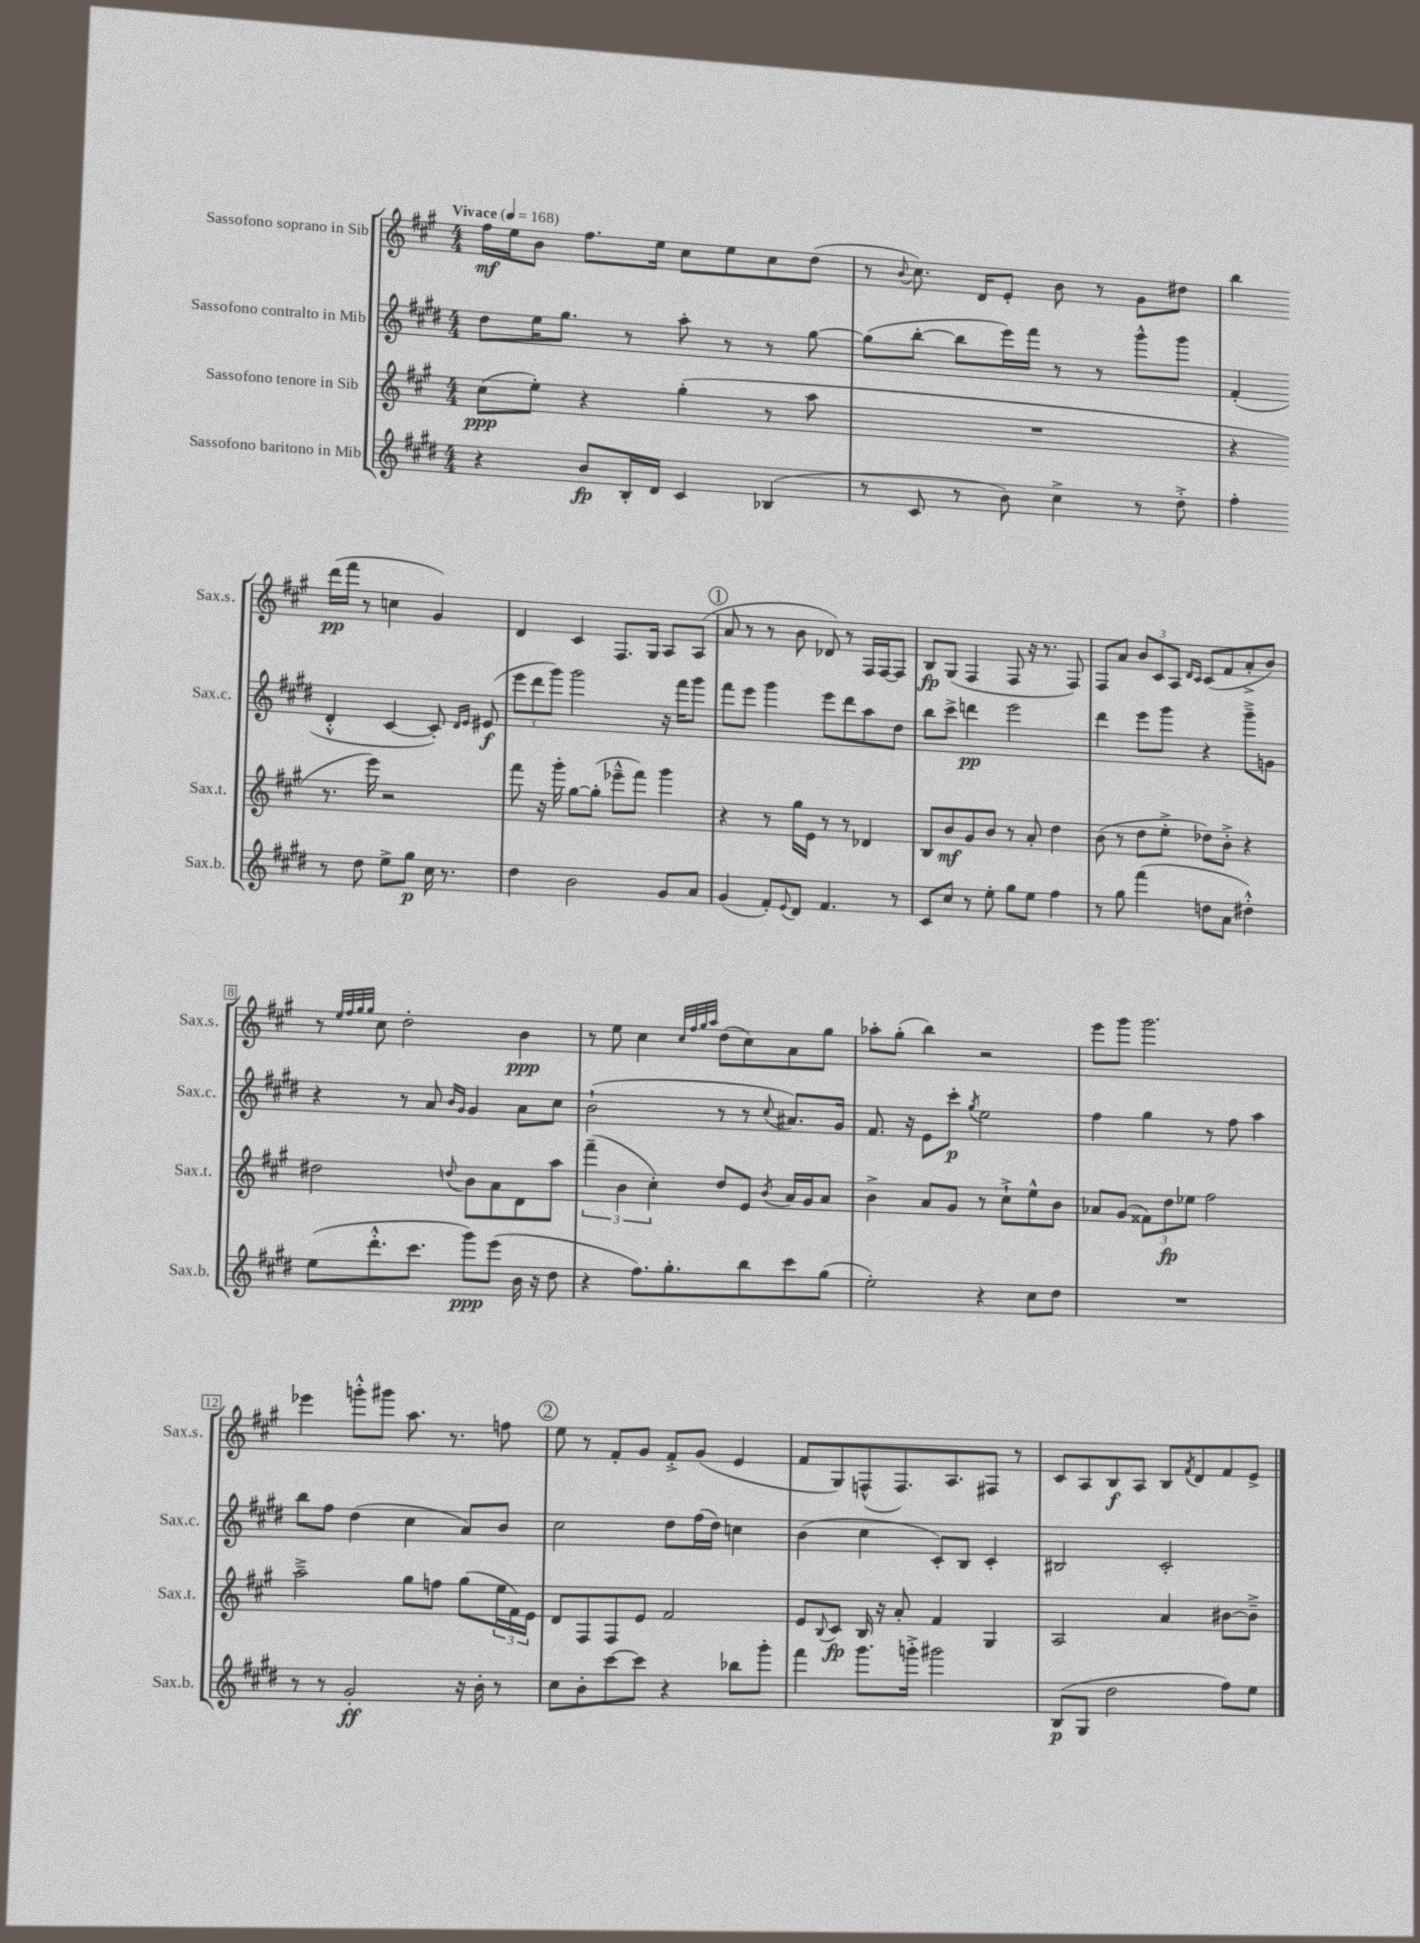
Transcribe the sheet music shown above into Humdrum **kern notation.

**kern	**kern	**kern	**kern
*staff4	*staff3	*staff2	*staff1
*clefG2	*clefG2	*clefG2	*clefG2
*k[f#c#g#d#]	*k[f#c#g#]	*k[f#c#g#d#]	*k[f#c#g#]
*M4/4	*M4/4	*M4/4	*M4/4
*MM168	*MM168	*MM168	*MM168
4r	(8cc#	8dd#	16ff#
.	.	.	16ee
.	8ee')	16ee	8b
.	.	8.gg#	.
8b	4r	.	8.ff#
16B'	.	8r	.
16d#	.	.	16ee
4c#	(4gg#'	8aa'	8cc#
.	.	8r	8ee
(4B-	8r	8r	8cc#
.	8aa	[8gg#	(8dd
=	=	=	=
8r	1r	(8gg#]	8r
.	.	.	8qqb
8c#	.	[8bb'	8.cc#)
8r	.	8bb]	.
.	.	.	16d
8b)	.	16eee)	8e'
.	.	16fff#	.
4cc#^	.	8r	8b
.	.	8r	8r
8r	.	8ggg#^^	8g#
8dd#'^	.	8ggg#	8dd#
=	=	=	=
4ff#'	4r	(4f#'	4bb
8r	8.r	4d#'^^	(16ddd
.	.	.	16fff#
8dd#	.	.	8r
.	16eee)	.	.
8ee^	2r	[4c#	4cc
8gg#	.	.	.
16cc#	.	8c#'])	4g#)
8.r	.	.	.
.	.	16qqd#	.
.	.	16qqe	.
.	.	(8e#	.
=	=	=	=
4dd#	8fff#	12eee	4d
.	.	12ddd#	.
.	16r	.	.
.	.	12ggg#)	.
.	16ggg#'	.	.
2b	[8gg#	2ggg#	4c#
.	(8gg#']	.	.
.	8eee-~^^	.	8.F#
.	8fff#)	.	.
.	.	.	16G#
8g#	4ggg#	16r	8A
.	.	16fff#	.
8a	.	8ggg#	(8A
=	=	=	=
(4g#	4r	8fff#	8a
.	.	8eee	8r
8f#')	8r	4ggg#	8r
8qqe	.	.	.
8d#	16gg#	.	8b
.	16e	.	.
4.f#	8r	8eee	8d-)
.	8r	8ddd#	8r
.	4d-	8aa	16F#
.	.	.	[16F#
8r	.	8dd#	8F#]
=	=	=	=
8c#	8B	8bb	8B
8cc#	8b	8ccc#^	(8G#
8r	8g#	4ddd	4F#
8ee'	8b	.	.
8gg#	8r	2eee	8F#
8ee	8a'	.	16r
.	.	.	8.r
4ff#	4dd	.	.
.	.	.	8F#)
=	=	=	=
8r	(8b	4ddd#	8F#
8gg#	8r	.	8a
(4fff#	8dd	8eee	12b
.	.	.	12c#
.	8ee'^	8ggg#	.
.	.	.	12A
.	.	.	16qqd
.	.	.	16qqc#
8dd	8dd-)	4r	(8c#
8a	8b'^	.	8f#
4dd#'^^)	4r	8ggg#~^	8a'^
.	.	8g	8b)
=	=	=	=
(8ee	2dd#	4r	8r
.	.	.	32qqee
.	.	.	32qqff#
.	.	.	32qqgg#
.	.	.	32qqgg#
8.ddd#'^^	.	.	8cc#
.	.	8r	2dd'
8.ccc#	.	.	.
.	.	8a	.
.	.	16qqb	.
.	8qqdd	16qqg#	.
8ggg#)	8b	4g#	.
(8eee	8a	.	.
16b	8d	8a	4b
16r	.	.	.
8dd#	8aa	8cc#	.
=	=	=	=
4r	(6fff#~	(2b`	8r
.	.	.	8ee
.	6b	.	.
8.ff#)	.	.	4cc#
.	6cc#')	.	.
8.gg#'	.	.	.
.	.	.	32qqcc#
.	.	.	32qqff#
.	.	.	32qqgg#
.	.	.	32qqaa
.	8dd	8r	(8dd
8bb	8e	8r	8cc#)
.	8qb	8qqcc#	.
8ccc#	16a	8.a#)	8a
.	16g#	.	.
(8gg#	8a	.	8gg#
.	.	16g#	.
=	=	=	=
2ee')	4b^	8.f#	8aa-'
.	.	.	(8gg#'
.	.	16r	.
.	8a	8e	4bb)
.	8g#	8ccc#'	.
.	.	8qgg#	.
4r	8r	2ee	2r
.	8cc#`^	.	.
8cc#	8ee^^	.	.
8dd#	8b	.	.
=	=	=	=
1r	8a-	4ff#	8eee
.	(8g#	.	8ggg#
.	12f##)	4gg#	2.ggg#
.	12dd	.	.
.	12ee-	.	.
.	2ff#	8r	.
.	.	8ff#	.
.	.	4aa	.
=	=	=	=
8r	2aa~^	8bb	4eee-
8r	.	8ff#	.
2g#'	.	(4dd#	8ggg'^^
.	.	.	8ggg#
.	8gg#	4cc#	8.aa
.	8ff	.	.
.	.	.	8.r
16r	(8gg#	8a)	.
16b'	.	.	.
8r	24ee	8b	8ff
.	24f#)	.	.
.	24e	.	.
=	=	=	=
8cc#	8d	2cc#	8ee
8b'	8F#	.	8r
[8ccc#	8F#	.	8f#'
8ccc#]	8e	.	8g#
4r	2f#	8dd#	8f#'^
.	.	(16ff#	(8g#
.	.	16dd#)	.
8bb-	.	4cc	4e
8ggg#'	.	.	.
=	=	=	=
4fff#	8e	(4b	8f#
.	8qqB	.	.
.	8c#	.	8G#)
8.ggg#	16B	4cc#	(8F^^
.	16r	.	.
.	8a'	.	8.F)
16ggg'^	.	.	.
2ggg#	4f#	8c#')	.
.	.	.	8.A
.	.	8B	.
.	4G#	4c#'	8F#
.	.	.	8r
=	=	=	=
(8B	2A	2B#	8c#
8G#	.	.	8A
2dd#	.	.	8B
.	.	.	8A
.	4a	2c#'	8B
.	.	.	8qf#
.	.	.	8d
8ff#)	[8b#	.	8f#
8ee	8b#~^]	.	8e^
==	==	==	==
*-	*-	*-	*-
